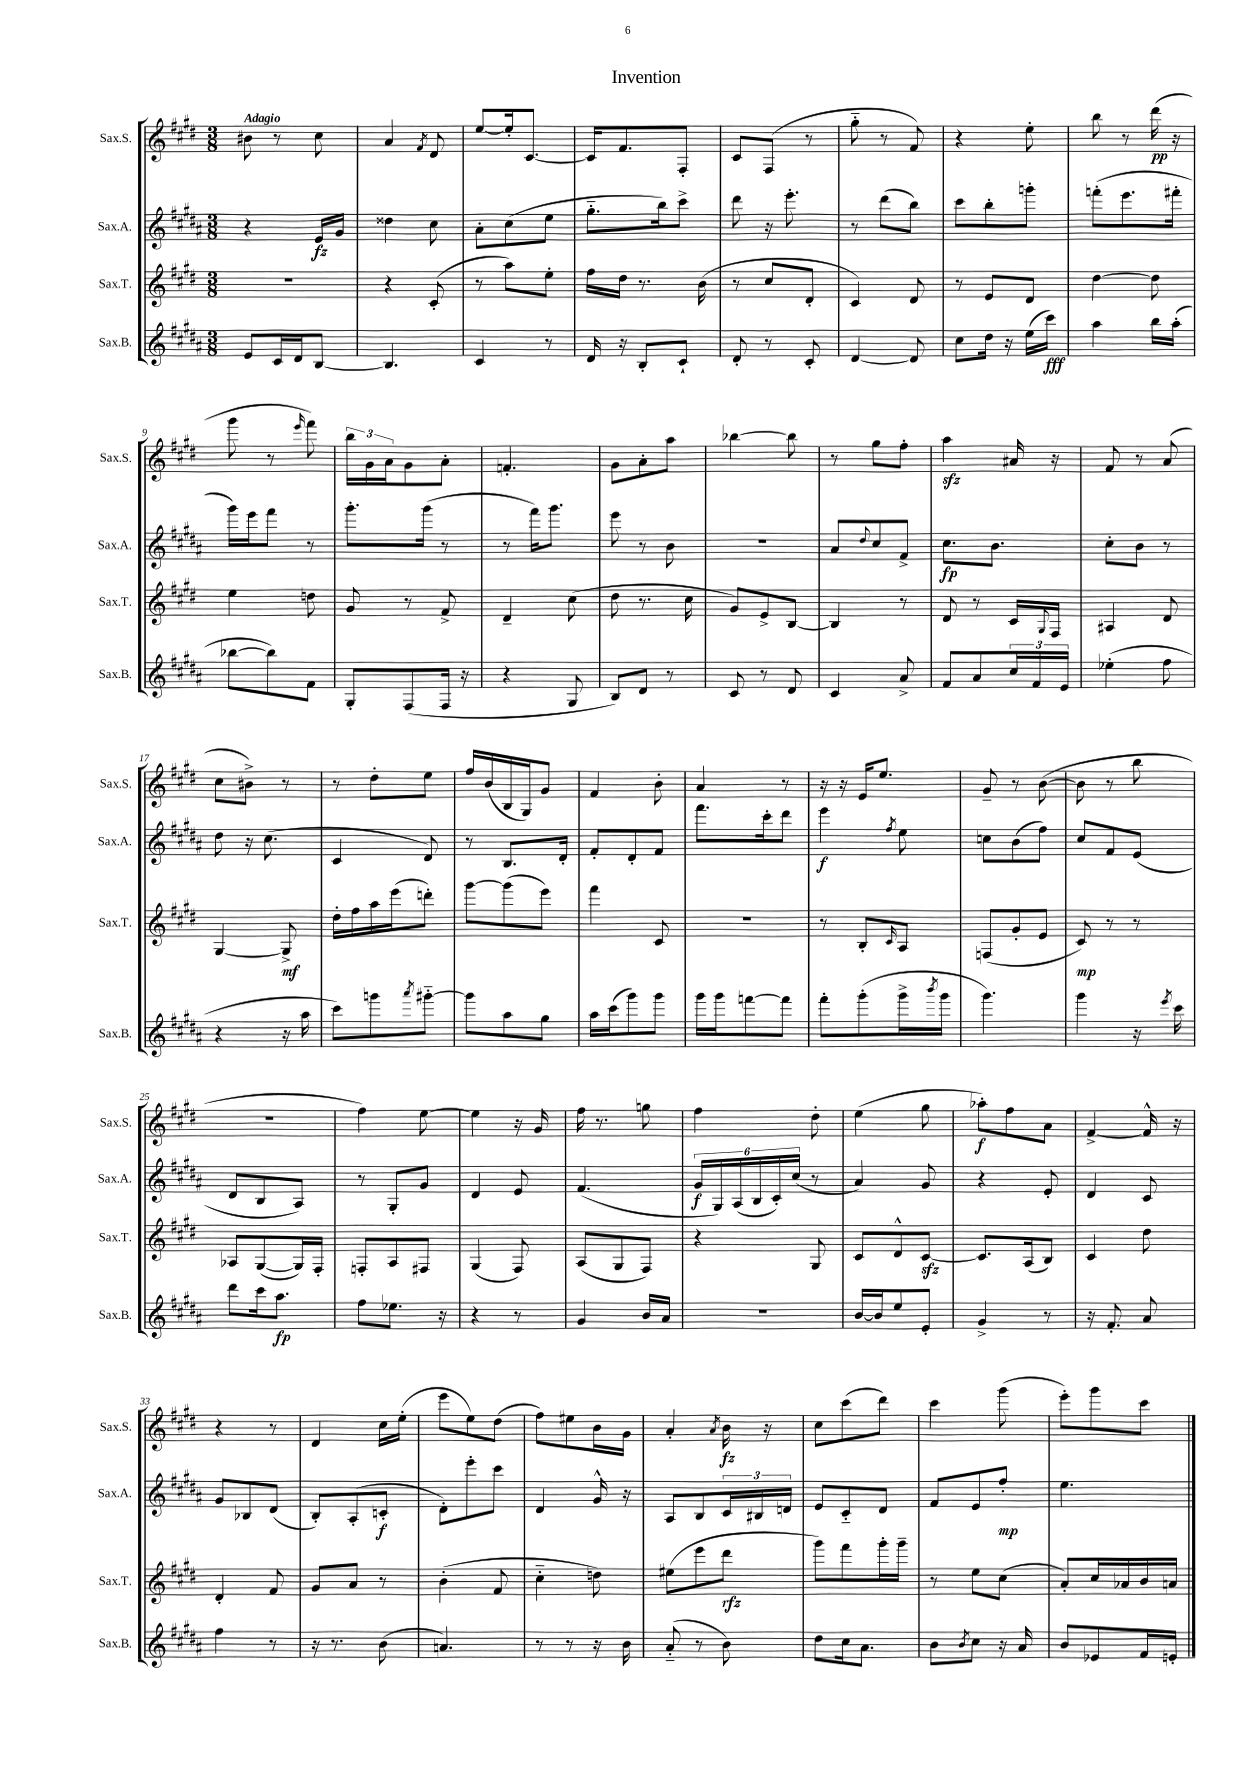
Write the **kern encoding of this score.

**kern	**dynam	**kern	**dynam	**kern	**dynam	**kern	**dynam
*part4	*part4	*part3	*part3	*part2	*part2	*part1	*part1
*staff4	*staff4	*staff3	*staff3	*staff2	*staff2	*staff1	*staff1
*I"Sax.B.	*	*I"Sax.T.	*	*I"Sax.A.	*	*I"Sax.S.	*
*I'Sax.B.	*	*I'Sax.T.	*	*I'Sax.A.	*	*I'Sax.S.	*
*clefG2	*	*clefG2	*	*clefG2	*	*clefG2	*
*k[f#c#g#d#a#]	*	*k[f#c#g#d#]	*	*k[f#c#g#d#a#]	*	*k[f#c#g#d#]	*
*M3/8	*	*M3/8	*	*M3/8	*	*M3/8	*
=1	=1	=1	=1	=1	=1	=1	=1
!	!	!	!	!	!	!LO:TX:a:B:t=Adagio	!
8e/L	.	4.r	.	4r	.	8b#X\	.
16c#/L	.	.	.	.	.	8r	.
16d#/J	.	.	.	.	.	.	.
[8B/J	.	.	.	16e/LL	fz	8cc#\	.
.	.	.	.	16g#/JJ	.	.	.
=2	=2	=2	=2	=2	=2	=2	=2
4.B/]	.	4r	.	4dd##X\	.	4a/	.
.	.	.	.	.	.	8qf#/	.
.	.	(8c#'/	.	8cc#\	.	8d#/	.
=3	=3	=3	=3	=3	=3	=3	=3
4c#/	.	8r	.	8a#'\L	.	[8ee/L	.
.	.	8aa\L)	.	(8cc#\	.	16ee'/k]	.
.	.	.	.	.	.	[8.c#/J	.
8r	.	8ee'\J	.	8ee\J	.	.	.
=4	=4	=4	=4	=4	=4	=4	=4
16d#/	.	16ff#\LL	.	8.gg#\L	.	16c#/KL]	.
16r	.	16dd#\JJ	.	.	.	8.f#/	.
8B'/L	.	8.r	.	.	.	.	.
.	.	.	.	16bb\k)	.	.	.
8c#`/J	.	.	.	8ccc#^\J	.	8F#'/J	.
.	.	(16b\	.	.	.	.	.
=5	=5	=5	=5	=5	=5	=5	=5
8d#'/	.	8r	.	8ddd#\	.	8c#/L	.
8r	.	8cc#/L	.	16r	.	(8F#/J	.
.	.	.	.	8.eee'\	.	.	.
8c#'/	.	8d#'/J	.	.	.	8r	.
=6	=6	=6	=6	=6	=6	=6	=6
[4d#/	.	4c#/)	.	8r	.	8gg#\	.
.	.	.	.	(8ddd#\L	.	8r	.
8d#/]	.	8d#/	.	8bb\J)	.	8f#/)	.
=7	=7	=7	=7	=7	=7	=7	=7
8cc#\L	.	8r	.	8ccc#\L	.	4r	.
16dd#\Jk	.	8e/L	.	8bb'\	.	.	.
16r	.	.	.	.	.	.	.
(16ee\LL	.	8d#/J	.	8gggn'\J	.	8ee'\	.
16ccc#\JJ)	fff	.	.	.	.	.	.
=8	=8	=8	=8	=8	=8	=8	=8
4aa#\	.	[4dd#\	.	(8fffn'\L	.	8bb\	.
.	.	.	.	8.eee\	.	8r	.
16bb\LL	.	8dd#\]	.	.	.	(16ddd#\	pp
(16aa#'\JJ	.	.	.	16fff#X'\Jk	.	16r	.
!!LO:LB:g=z
=9	=9	=9	=9	=9	=9	=9	=9
[8bb-X\L	.	4ee\	.	16ggg#\LL)	.	8ggg#\	.
.	.	.	.	16eee\J	.	.	.
8bb-\])	.	.	.	8fff#\J	.	8r	.
.	.	.	.	.	.	16qqeee/	.
8f#\J	.	8ddn\	.	8r	.	8fff#\)	.
=10	=10	=10	=10	=10	=10	=10	=10
8G#'/L	.	8g#/	.	8.ggg#'\L	.	24bb\LL	.
.	.	.	.	.	.	24g#\	.
.	.	.	.	.	.	24a\J	.
(8F#/	.	8r	.	.	.	8g#\	.
.	.	.	.	(16ggg#\Jk	.	.	.
16F#/Jk	.	8f#^/	.	8r	.	8a'\J	.
16r	.	.	.	.	.	.	.
=11	=11	=11	=11	=11	=11	=11	=11
4r	.	4d#~/	.	8r	.	4.fn'/	.
.	.	.	.	16fff#\KL)	.	.	.
.	.	.	.	8.ggg#\J	.	.	.
8G#/	.	(8cc#\	.	.	.	.	.
=12	=12	=12	=12	=12	=12	=12	=12
8B/L)	.	8dd#\	.	8eee\	.	8g#\L	.
8d#/J	.	8.r	.	8r	.	8a'\	.
8r	.	.	.	8b\	.	8aa\J	.
.	.	16cc#\	.	.	.	.	.
=13	=13	=13	=13	=13	=13	=13	=13
8c#/	.	8g#/L)	.	4.r	.	[4bb-X\	.
8r	.	8e^/	.	.	.	.	.
8d#/	.	[8B/J	.	.	.	8bb-\]	.
=14	=14	=14	=14	=14	=14	=14	=14
4c#/	.	4B/]	.	8a#/L	.	8r	.
.	.	.	.	8qqdd#/	.	.	.
.	.	.	.	8cc#/	.	8gg#\L	.
8a#^/	.	8r	.	8f#^/J	.	8ff#'\J	.
=15	=15	=15	=15	=15	=15	=15	=15
8f#/L	.	8d#/	.	8.cc#\L	fp	4aazz\	.
8a#/	.	8r	.	.	.	.	.
.	.	.	.	8.b\J	.	.	.
24cc#/L	.	16c#/LL	.	.	.	16a#X/	.
24f#/	.	.	.	.	.	.	.
.	.	8qqG#/	.	.	.	.	.
.	.	16F#/JJ	.	.	.	16r	.
24e/JJ	.	.	.	.	.	.	.
=16	=16	=16	=16	=16	=16	=16	=16
(4ee-X'\	.	4A#X/	.	8cc#'\L	.	8f#/	.
.	.	.	.	8b\J	.	8r	.
8ff#\	.	8d#/	.	8r	.	(8a/	.
!!LO:LB:g=z
=17	=17	=17	=17	=17	=17	=17	=17
4r	.	[4G#/	.	8dd#\	.	8cc#\L	.
.	.	.	.	16r	.	8b#X^\J)	.
.	.	.	.	(8.cc#\	.	.	.
16r	.	8G#^/]	mf	.	.	8r	.
16aa#\	.	.	.	.	.	.	.
=18	=18	=18	=18	=18	=18	=18	=18
8ccc#\L)	.	16dd#'\LL	.	4c#/	.	8r	.
.	.	16ff#\	.	.	.	.	.
8gggn\	.	16aa\	.	.	.	8dd#'\L	.
.	.	(16eee\J	.	.	.	.	.
8qaaa#/	.	.	.	.	.	.	.
[8ggg#X\J	.	8dddn'\J)	.	8d#/)	.	8ee\J	.
=19	=19	=19	=19	=19	=19	=19	=19
8ggg#\L]	.	[8ggg#\L	.	8r	.	16ff#/LL	.
.	.	.	.	.	.	(16b/	.
8aa#\	.	(8ggg#\]	.	8.B/L	.	16B/	.
.	.	.	.	.	.	16G#/J)	.
8gg#\J	.	8eee\J)	.	.	.	8g#/J	.
.	.	.	.	16d#'/Jk	.	.	.
=20	=20	=20	=20	=20	=20	=20	=20
16aa#\LL	.	4fff#\	.	8f#'/L	.	4f#/	.
(16ccc#\J	.	.	.	.	.	.	.
8ggg#\)	.	.	.	8d#'/	.	.	.
8ggg#\J	.	8c#/	.	8f#/J	.	8b'\	.
=21	=21	=21	=21	=21	=21	=21	=21
16ggg#\LL	.	4.r	.	8.fff#\L	.	4a/	.
16ggg#\J	.	.	.	.	.	.	.
[8fffn\	.	.	.	.	.	.	.
.	.	.	.	16ccc#'\k	.	.	.
8fff\J]	.	.	.	8ddd#\J	.	8r	.
=22	=22	=22	=22	=22	=22	=22	=22
8fff#'\L	.	8r	.	4eee\	f	16r	.
.	.	.	.	.	.	16r	.
(8ggg#'\	.	8B'/L	.	.	.	16e/KL	.
.	.	.	.	.	.	8.ee/J	.
.	.	16qqc#/	.	8qff#/	.	.	.
16ggg#^\L	.	8A/J	.	8ee\	.	.	.
8qbbb/	.	.	.	.	.	.	.
16ggg#\JJ	.	.	.	.	.	.	.
=23	=23	=23	=23	=23	=23	=23	=23
4.ggg#\)	.	(8Fn/L	.	8ccn\L	.	8g#~/	.
.	.	8g#'/	.	(8b\	.	8r	.
.	.	8e/J	.	8ff#\J)	.	([8b\	.
=24	=24	=24	=24	=24	=24	=24	=24
4ggg#\	.	8c#/)	mp	8cc#/L	.	8b\]	.
.	.	8r	.	8f#/	.	8r	.
16r	.	8r	.	(8e/J	.	8bb\	.
8qeee/	.	.	.	.	.	.	.
16ccc#\	.	.	.	.	.	.	.
!!LO:LB:g=z
=25	=25	=25	=25	=25	=25	=25	=25
8ddd#\L	.	8A-X/L	.	8d#/L	.	4.r	.
16ccc#\k	.	([8G#/	.	8B/	.	.	.
8.aa#\J	fp	.	.	.	.	.	.
.	.	16G#/L])	.	8A#/J)	.	.	.
.	.	16F#'/JJ	.	.	.	.	.
=26	=26	=26	=26	=26	=26	=26	=26
8ff#\L	.	8Fn'/L	.	8r	.	4ff#\)	.
8.ee-X\J	.	8A/	.	8G#'/L	.	.	.
.	.	8F#X/J	.	8g#/J	.	[8ee\	.
16r	.	.	.	.	.	.	.
=27	=27	=27	=27	=27	=27	=27	=27
4r	.	(4G#/	.	4d#/	.	4ee\]	.
8r	.	8F#/)	.	8e/	.	16r	.
.	.	.	.	.	.	16g#/	.
=28	=28	=28	=28	=28	=28	=28	=28
4g#/	.	(8A/L	.	(4.f#/	.	16ff#\	.
.	.	.	.	.	.	8.r	.
.	.	8G#/	.	.	.	.	.
16b/LL	.	8F#/J)	.	.	.	8ggn\	.
16a#/JJ	.	.	.	.	.	.	.
=29	=29	=29	=29	=29	=29	=29	=29
4.r	.	4r	.	24g#/LL	f	4ff#\	.
.	.	.	.	24G#/)	.	.	.
.	.	.	.	(24A#/	.	.	.
.	.	.	.	24B/	.	.	.
.	.	.	.	24c#'/)	.	.	.
.	.	.	.	(24cc#/JJ	.	.	.
.	.	8G#/	.	8r	.	8dd#'\	.
=30	=30	=30	=30	=30	=30	=30	=30
[16b/LL	.	8c#/L	.	4a#/)	.	(4ee\	.
16b/J]	.	.	.	.	.	.	.
8ee/	.	8d#^^/	.	.	.	.	.
8e'/J	.	[8c#zz/J	.	8g#/	.	8gg#\	.
=31	=31	=31	=31	=31	=31	=31	=31
4g#^/	.	8.c#/L]	.	4r	.	8aa-X'\L)	f
.	.	.	.	.	.	8ff#\	.
.	.	(16A/k	.	.	.	.	.
8r	.	8B/J)	.	8e'/	.	8a\J	.
=32	=32	=32	=32	=32	=32	=32	=32
16r	.	4c#/	.	4d#/	.	[4f#^/	.
8.f#'/	.	.	.	.	.	.	.
8a#/	.	8dd#\	.	8c#/	.	16f#^^/]	.
.	.	.	.	.	.	16r	.
!!LO:LB:g=z
=33	=33	=33	=33	=33	=33	=33	=33
4ff#\	.	4d#'/	.	8g#/L	.	4r	.
.	.	.	.	8B-X/	.	.	.
8r	.	8f#/	.	(8d#/J	.	8r	.
=34	=34	=34	=34	=34	=34	=34	=34
16r	.	8g#/L	.	8B'/L)	.	4d#/	.
8.r	.	.	.	.	.	.	.
.	.	8a/J	.	(8A#'/	.	.	.
(8b\	.	8r	.	8cn'/J	f	16cc#\LL	.
.	.	.	.	.	.	(16ee'\JJ	.
=35	=35	=35	=35	=35	=35	=35	=35
4.an/)	.	(4b'\	.	8d#'\L)	.	8eee\L	.
.	.	.	.	8eee'\	.	8ee\)	.
.	.	8f#/	.	8ccc#\J	.	(8dd#\J	.
=36	=36	=36	=36	=36	=36	=36	=36
8r	.	4cc#\	.	4d#/	.	8ff#\L)	.
8r	.	.	.	.	.	8ee#X\	.
16r	.	8ddn\)	.	16g#^^/	.	16b\L	.
16b\	.	.	.	16r	.	16g#\JJ	.
=37	=37	=37	=37	=37	=37	=37	=37
(8a#/	.	(8ee#X\L	.	8A#/L	.	4a'/	.
8r	.	8eee\	.	8B/	.	.	.
.	.	.	.	.	.	8qa/	.
8b\)	.	8ddd#\J	rfz	24c#/L	.	16b\	fz
.	.	.	.	24B#X/	.	.	.
.	.	.	.	.	.	16r	.
.	.	.	.	24dn/JJ	.	.	.
=38	=38	=38	=38	=38	=38	=38	=38
8dd#\L	.	8ggg#\L)	.	8e/L	.	8cc#\L	.
16cc#\k	.	8fff#\	.	8c#/	.	(8ccc#\	.
8.a#\J	.	.	.	.	.	.	.
.	.	16ggg#'\L	.	8d#/J	.	8ddd#\J)	.
.	.	16ggg#~\JJ	.	.	.	.	.
=39	=39	=39	=39	=39	=39	=39	=39
8b\L	.	8r	.	8f#/L	.	4ccc#\	.
8qb/	.	.	.	.	.	.	.
8cc#\J	.	8ee\L	.	8e/	.	.	.
16r	.	(8cc#\J	.	8ff#'/J	mp	(8ggg#\	.
16a#/	.	.	.	.	.	.	.
=40	=40	=40	=40	=40	=40	=40	=40
8b/L	.	8a'/L)	.	4.ee\	.	8eee'\L)	.
8e-X/	.	16cc#/L	.	.	.	8ggg#\	.
.	.	16a-X/	.	.	.	.	.
16f#/L	.	16b/	.	.	.	8ccc#\J	.
16en'/JJ	.	16an/JJ	.	.	.	.	.
==	==	==	==	==	==	==	==
*-	*-	*-	*-	*-	*-	*-	*-
